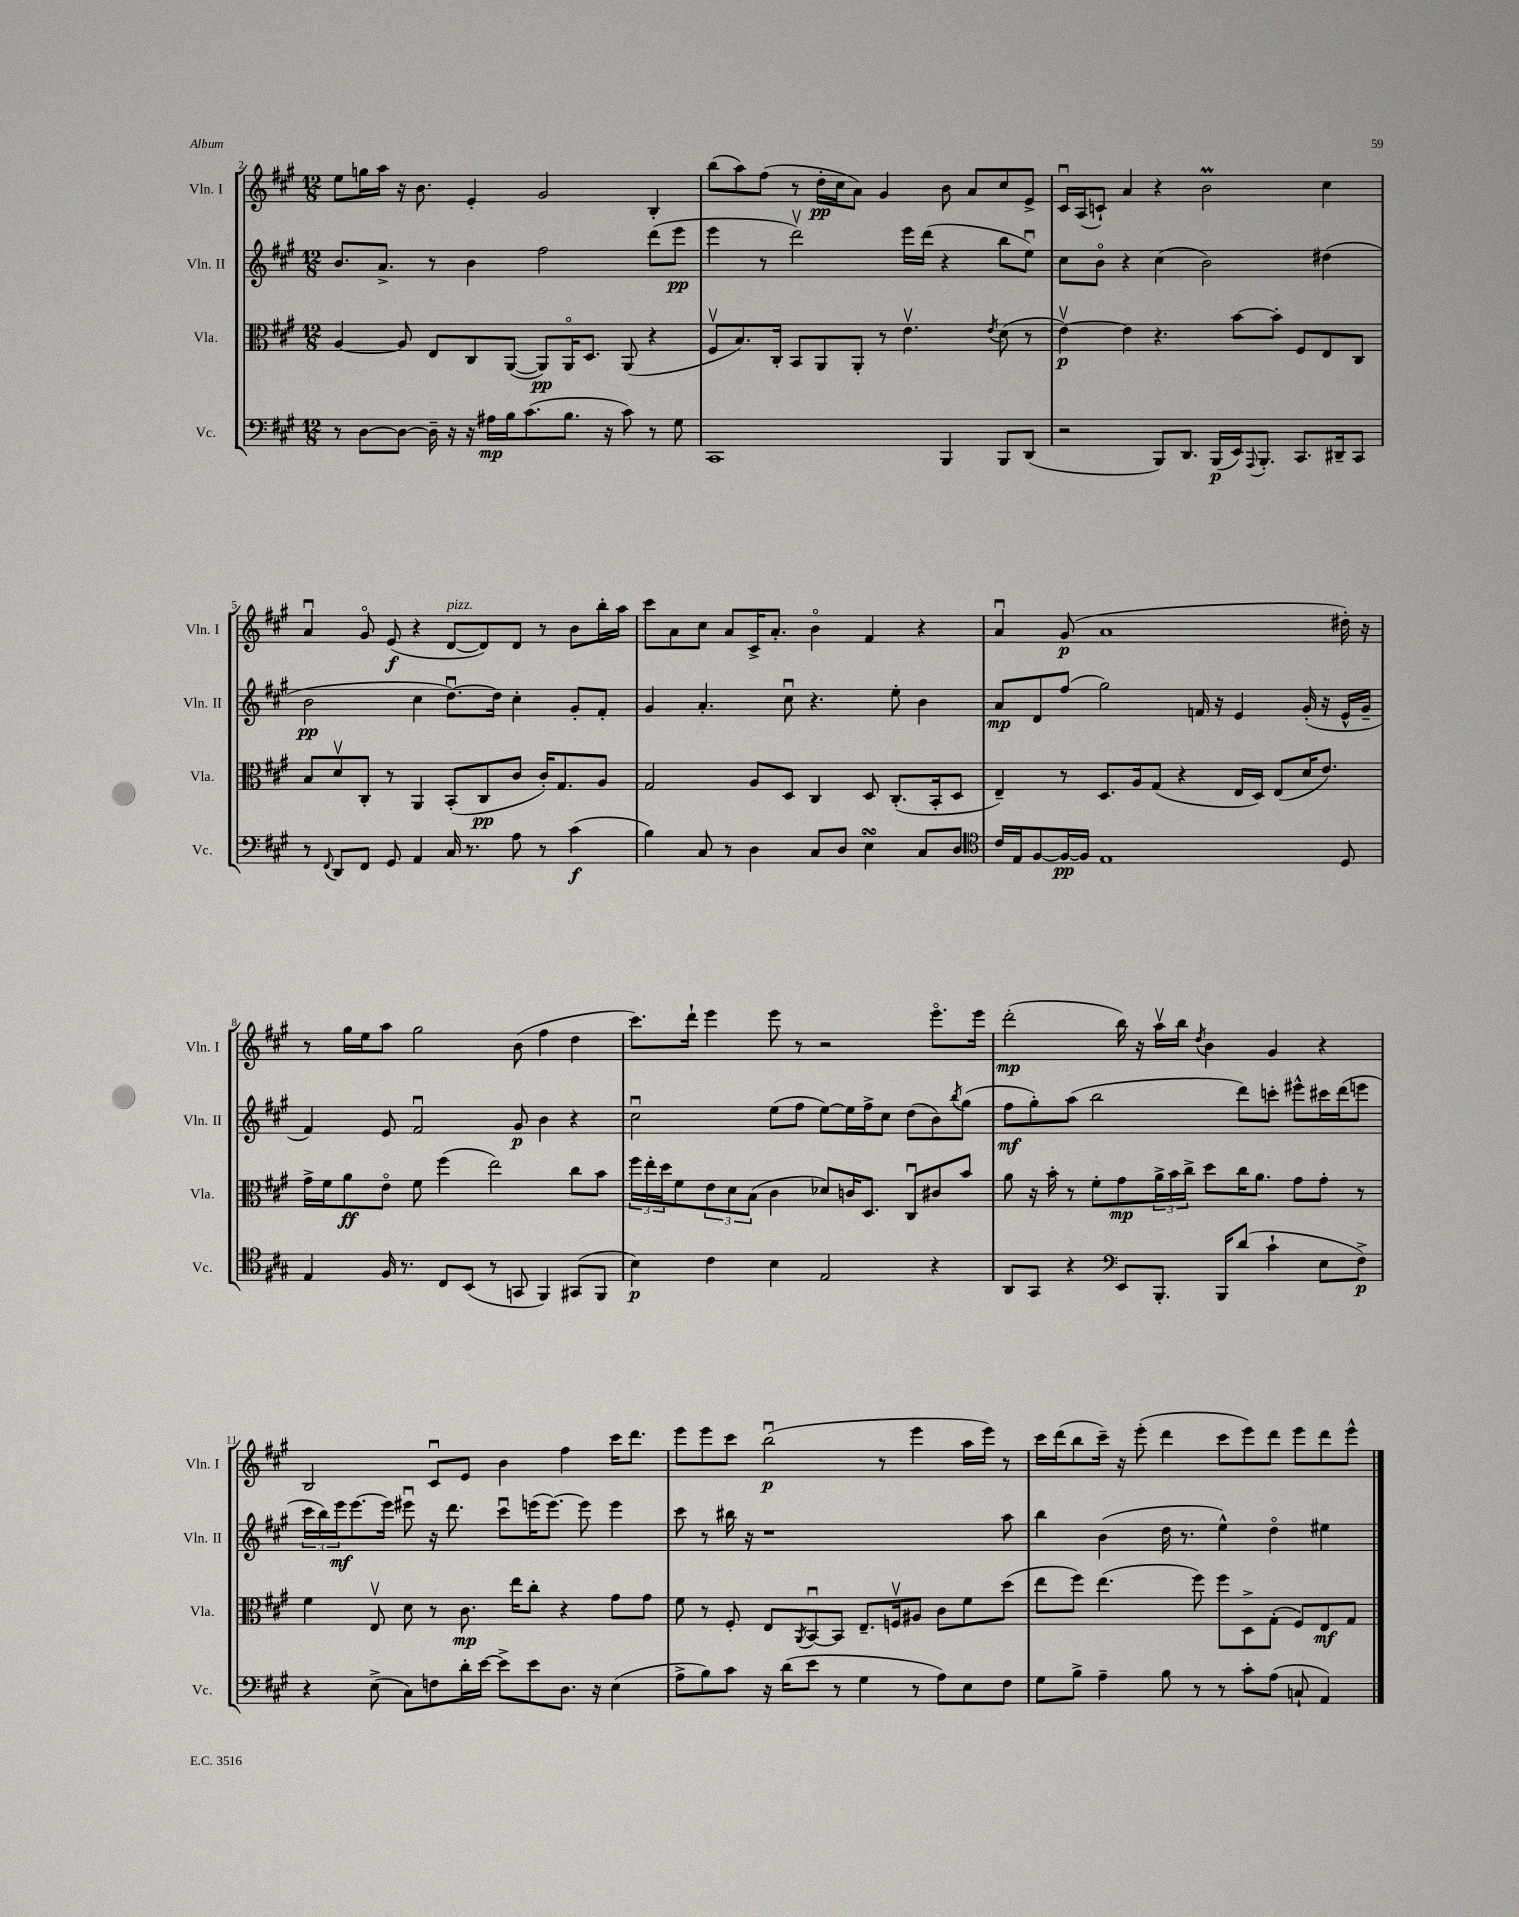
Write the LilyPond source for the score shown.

<<
\new StaffGroup <<
\new Staff = "s0" \with { instrumentName = "Vln. I" shortInstrumentName = "Vln. I" } {
    \clef treble \key a \major \numericTimeSignature \time 12/8
    e''8 g''16 a''16 r16 b'8. e'4-. gis'2 b4-. |
    b''8( a''8) fis''8( r8 d''16-.\pp cis''16 a'8) gis'4 b'8 a'8 cis''8 e'8-> |
    cis'16\downbow a16( c'8-!) a'4 r4 b'2\prall cis''4 |
    a'4\downbow gis'8\flageolet e'8\f( r4 d'8~^\markup { \italic "pizz." } d'8) d'8 r8 b'8 b''16-. a''16 |
    cis'''8 a'8 cis''8 a'8 cis'16-> a'8.-. b'4\flageolet fis'4 r4 |
    a'4\downbow gis'8\p( a'1 dis''16-.) r16 |
    r8 gis''16 e''16 a''8 gis''2 b'8( fis''4 d''4 |
    cis'''8.) d'''16-! e'''4 e'''8 r8 r2 e'''8.\flageolet e'''16 |
    d'''2-.\mp( b''16) r16 a''16\upbow b''16 \acciaccatura { d''8 } b'4 gis'4 r4 |
    b2 cis'8\downbow e'8 b'4 fis''4 cis'''16 d'''8. |
    e'''8 e'''8 cis'''8 b''2\downbow\p( r8 e'''4 a''16 e'''16) r8 |
    cis'''16 d'''16( b''8 cis'''16--) r16 e'''8-.( d'''4 cis'''8 e'''8) d'''8 e'''8 d'''8 e'''8-^ \bar "|." |
}
\new Staff = "s1" \with { instrumentName = "Vln. II" shortInstrumentName = "Vln. II" } {
    \clef treble \key a \major \numericTimeSignature \time 12/8
    b'8. a'8.-> r8 b'4 fis''2 d'''8( e'''8\pp |
    e'''4 r8 d'''2\upbow) e'''16 d'''16( r4 b''8 e''8\downbow) |
    cis''8 b'8\flageolet r4 cis''4( b'2) dis''4( |
    b'2\pp cis''4 d''8.~\downbow) d''16 cis''4-. gis'8-. fis'8-. |
    gis'4 a'4.-. cis''8\downbow r4. e''8-. b'4 |
    a'8\mp d'8 fis''8( gis''2) f'16 r16 e'4 gis'16-.( r16 e'16-^ gis'16-- |
    fis'4) e'8 fis'2\downbow gis'8\p b'4 r4 |
    cis''2\downbow e''8( fis''8 e''8~) e''16 fis''16-> cis''8 d''8( b'8) \acciaccatura { b''8 } gis''8( |
    fis''8\mf gis''8-.) a''8( b''2 d'''8) c'''8-. eis'''8-^ cis'''16 d'''16( e'''8 |
    \tuplet 3/2 { cis'''16 b''16) e'''16\mf } e'''8.~ e'''16 eis'''8\downbow r16 d'''8. cis'''8\downbow e'''16( e'''8.~) e'''8 e'''4 |
    cis'''8 r8 bis''16 r16 r1 a''8 |
    b''4 b'4( d''16 r8. e''4-^) d''4\flageolet eis''4 \bar "|." |
}
\new Staff = "s2" \with { instrumentName = "Vla." shortInstrumentName = "Vla." } {
    \clef alto \key a \major \numericTimeSignature \time 12/8
    a4~ a8 e8 cis8 a,8~( a,8\pp) a,16\flageolet d8. a,8( r4 |
    fis8\upbow b8.) cis16-. b,8 a,8 a,8-. r8 e'4.\upbow \acciaccatura { e'8 } d'8( r8 |
    e'4~\upbow\p) e'4 r4. b'8~ b'8-. fis8 e8 cis8 |
    b8 d'8\upbow cis8-. r8 a,4 b,8-.( cis8\pp cis'8 cis'16-.) gis8. a8 |
    gis2 a8 d8 cis4 d8 cis8.-.( b,16-. d8 |
    e4--) r8 d8. a16 gis8( r4 e16 d16) e8( d'16 e'8.) |
    gis'16-> fis'16 a'8\ff e'8\flageolet fis'8 fis''4( e''2) cis''8 b'8 |
    \tuplet 3/2 { fis''16 e''16-. d''16 } fis'8 \tuplet 3/2 { e'8 d'8 b8( } cis'4 des'8) c'16 d8. cis8\downbow cis'8 b'8 |
    a'8 r16 b'16-. r8 fis'8-. gis'8\mp \tuplet 3/2 { a'16-> b'16 cis''16-> } d''8 cis''16 a'8. gis'8 gis'8-. r8 |
    fis'4 e8\upbow d'8 r8 cis'8.\mp e''16 cis''8-. r4 gis'8 gis'8 |
    fis'8 r8 fis8-. e8 \acciaccatura { a,8 } b,8~\downbow b,8 e8.-- f16\upbow ais8 cis'8 fis'8 d''8( |
    e''8 fis''8) e''4.( fis''8) fis''8 d8-> gis8-.( fis8) e8\mf gis8 \bar "|." |
}
\new Staff = "s3" \with { instrumentName = "Vc." shortInstrumentName = "Vc." } {
    \clef bass \key a \major \numericTimeSignature \time 12/8
    r8 d8~ d8~ d16-- r16 r16 ais16\mp b16 cis'8.( b8. r16 cis'8) r8 gis8 |
    cis,1 b,,4 b,,8 d,8( |
    r2 b,,8) d,8. b,,16\p( e,16) \appoggiatura { a,,8 } b,,8.-. cis,8. dis,16-- cis,8 |
    r8 \appoggiatura { fis,8 } d,8 fis,8 gis,8 a,4 cis16 r8. a8 r8 cis'4\f( |
    b4) cis8 r8 d4 cis8 d8 e4\turn cis8 d8 |
    \clef tenor cis'16 e16 fis8~ fis16~\pp fis16 e1 d8 |
    e4 fis16 r8. cis8 b,8( r8 g,8 fis,4) gis,8( fis,8 |
    b4\p) cis'4 b4 e2 r4 |
    a,8 gis,8 r4 \clef bass e,8 b,,8.-. b,,16 d'8( cis'4-! e8 fis8->\p) |
    r4 e8->( cis8) f8 d'16-. e'16~ e'8-> e'8 d8. r16 e4( |
    a8-> b8) cis'8 r16 d'16( e'8 r8 gis4 r8 a8) e8 fis8 |
    gis8 b8-> a4-- b8 r8 r8 cis'8-. a8( c8-! a,4) \bar "|." |
}
>>
>>
\layout { \context { \Score currentBarNumber = #2 } }
